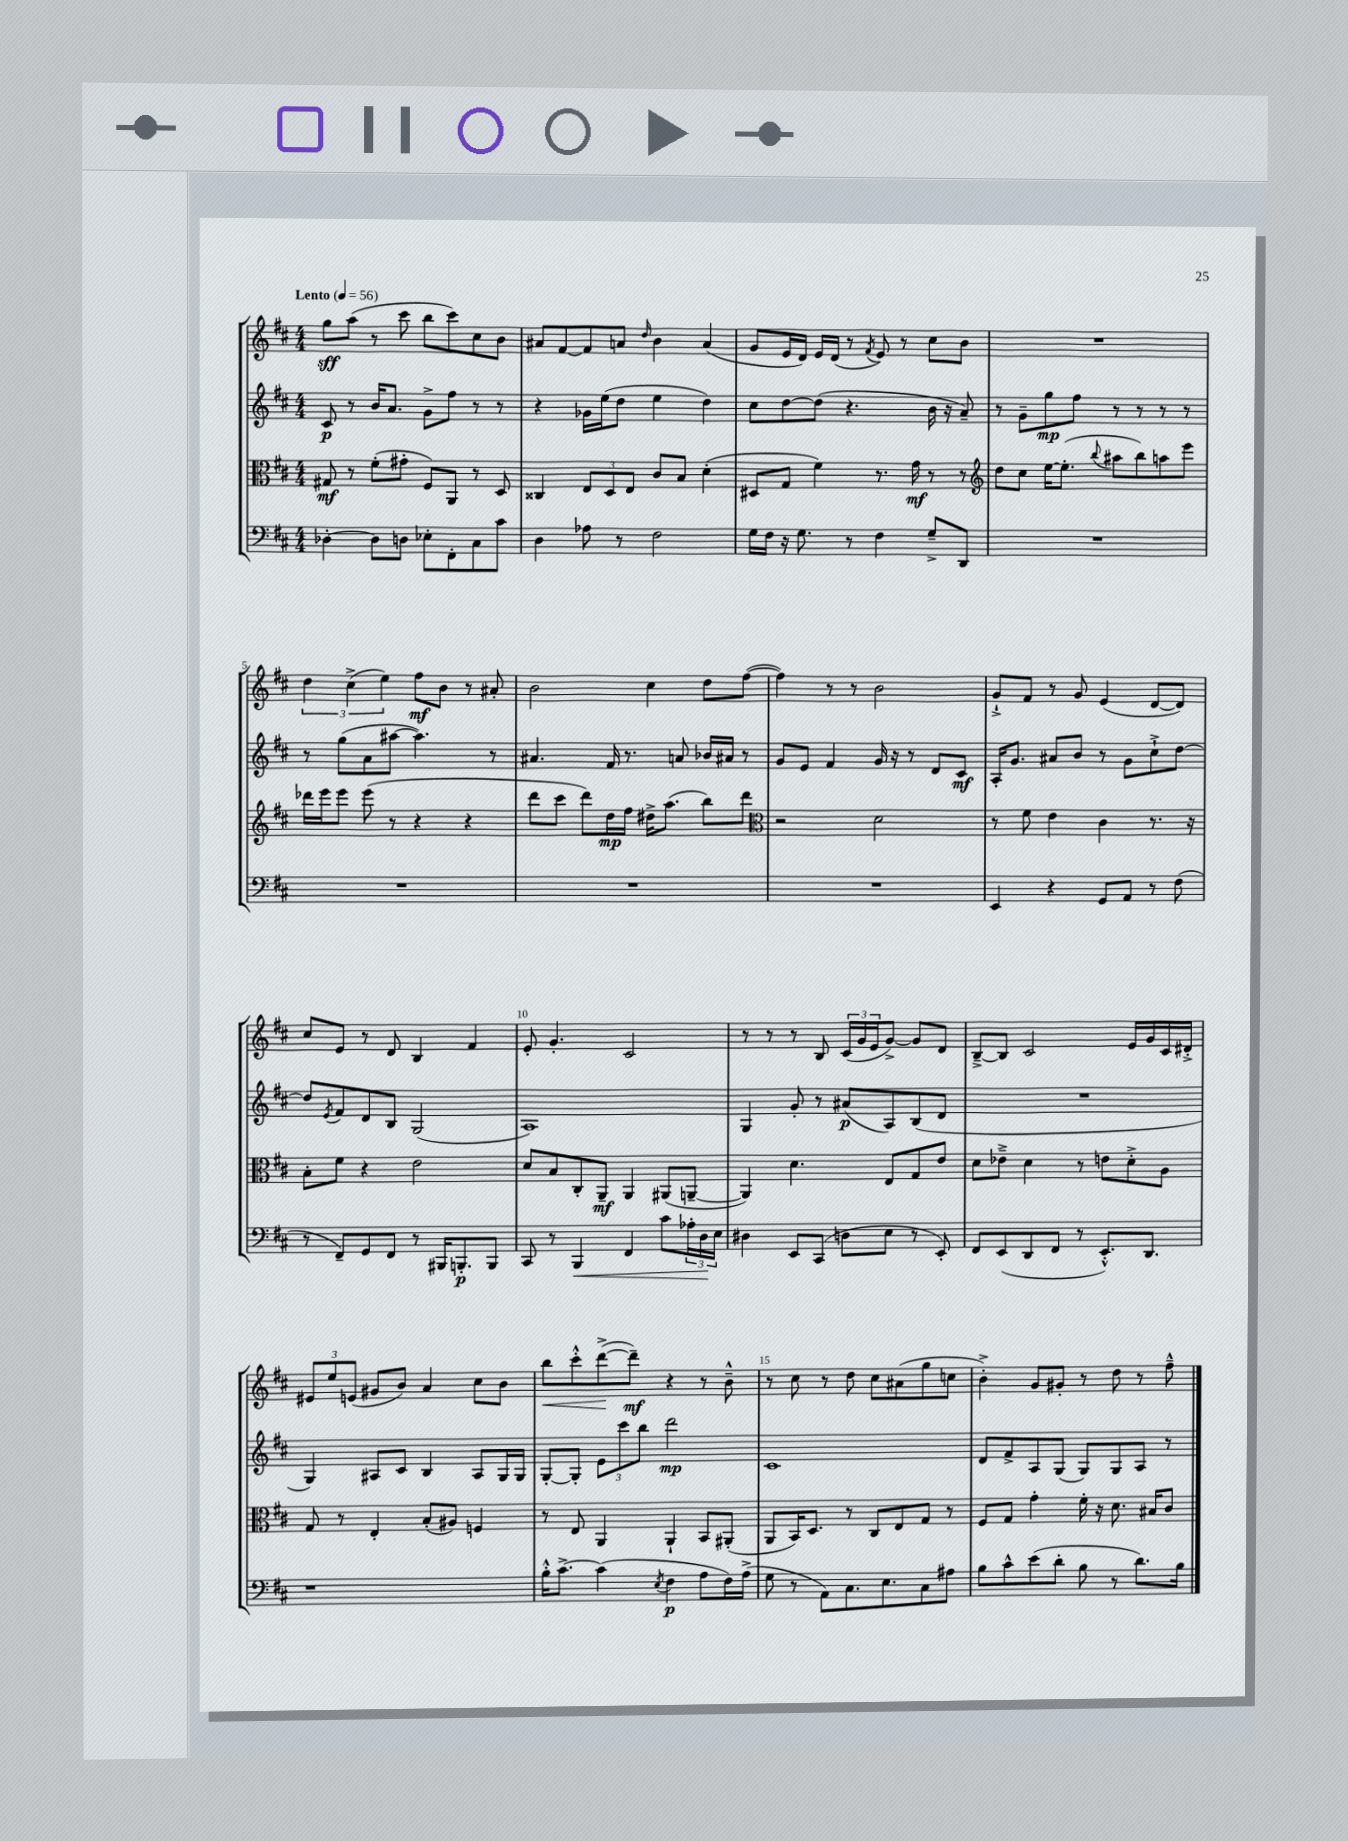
<<
\new StaffGroup <<
\new Staff = "s0" {
    \clef treble \key d \major \numericTimeSignature \time 4/4 \tempo "Lento" 4 = 56
    g''8\sff a''8( r8 cis'''8 b''8 cis'''8) cis''8 b'8 |
    ais'8 fis'8~ fis'8 a'8 \grace { d''16 } b'4 a'4( |
    g'8 e'16 d'16) e'16 d'16( r8 \acciaccatura { fis'8 } e'8) r8 cis''8 b'8 |
    R1 |
    \tuplet 3/2 { d''4 cis''4->( e''4) } fis''8\mf b'8 r8 ais'8-. |
    b'2 cis''4 d''8 fis''8~( |
    fis''4) r8 r8 b'2 |
    g'8-!-> fis'8 r8 g'8 e'4( d'8~ d'8) |
    cis''8 e'8 r8 d'8 b4 fis'4 |
    e'8-. g'4.-. cis'2 |
    r8 r8 r8 b8 \tuplet 3/2 { cis'16( g'16 e'16 } g'8~->) g'8 d'8 |
    b8~---> b8 cis'2 e'16 g'16 cis'16 dis'16-.-> |
    \tuplet 3/2 { eis'8 e''8 e'8( } gis'8 b'8) a'4 cis''8 b'8 |
    b''8\< cis'''8-.-^ d'''8~->\!( d'''8--\mf) r4 r8 b'8---^ |
    r8 cis''8 r8 d''8 cis''8 ais'8( g''8 c''8 |
    b'4-.->) g'8 gis'8-. r8 d''8 r8 fis''8---^ \bar "|." |
}
\new Staff = "s1" {
    \clef treble \key d \major \numericTimeSignature \time 4/4
    cis'8\p r8 b'16 a'8. g'8-> fis''8 r8 r8 |
    r4 ges'16 e''16( d''8 e''4 d''4) |
    cis''8 d''8~ d''8( r4. b'16 r16 a'8--) |
    r8 g'8-- g''8\mp fis''8 r8 r8 r8 r8 |
    r8 g''8( a'8 ais''8~ ais''4.) r8 |
    ais'4. fis'16 r8. a'8 bes'16 ais'16 r8 |
    g'8 e'8 fis'4 g'16 r16 r8 d'8 cis'8\mf |
    a16-. g'8. ais'8 b'8 r8 g'8 cis''8-!-> d''8~ |
    d''8 \acciaccatura { e'8 } fis'8 d'8 b8 g2( |
    a1) |
    g4 g'8-. r8 ais'8\p( a8) b8( d'8 |
    R1 |
    g4) ais8 cis'8 b4 ais8 g16 g16 |
    g8~-. g8-. \tuplet 3/2 { e'8 cis'''8 b''8 } d'''2\mp |
    cis'1 |
    d'8 fis'8-> a8 g8( g8) g8 a8 r8 \bar "|." |
}
\new Staff = "s2" {
    \clef alto \key d \major \numericTimeSignature \time 4/4
    gis8\mf r8 fis'8-.( gis'8-. fis8) a,8 r8 d8 |
    cisis4 \tuplet 3/2 { e8 d8 e8 } cis'8 b8 d'4-.( |
    dis8 g8 fis'4) r8. g'16\mf r8 r8 |
    \clef treble d''8 cis''8 e''16~ e''8.-.( \appoggiatura { b''8 } ais''8 b''8) a''8 e'''8 |
    des'''16 e'''16 e'''8 e'''8( r8 r4 r4 |
    d'''8 cis'''8 d'''8) d''16\mp fis''16 dis''16-> a''8.( b''8) d'''8 |
    \clef alto r2 d'2 |
    r8 fis'8 e'4 cis'4 r8. r16 |
    b8-. fis'8 r4 e'2 |
    d'8 b8 cis8-. a,8--\mf a,4 ais,8( a,8~-- |
    a,4) d'4. e8 g8 e'8 |
    d'8 ees'8---> d'4 r8 e'8 d'8-.-> a8 |
    g8 r8 e4-. b8-.( ais8) f4 |
    r8 e8 a,4 a,4-! b,8 ais,8-.( |
    a,8 b,16) d8. r8 cis8 e8 g8 r8 |
    fis8 g8 g'4-. fis'16-. r16 d'8. bis16 cis'8 \bar "|." |
}
\new Staff = "s3" {
    \clef bass \key d \major \numericTimeSignature \time 4/4
    des4~-. des8 d8 ees8-. fis,8-. cis8 cis'8 |
    d4 aes8 r8 fis2 |
    g16 fis16 r16 g8. r8 fis4 g8---> d,8 |
    R1 |
    R1 |
    R1 |
    R1 |
    e,4 r4 g,8 a,8 r8 fis8( |
    r8 fis,8--) g,8 fis,8 r8 bis,,16 b,,8.-.\p b,,8 |
    cis,8 r8 b,,4\< fis,4 cis'8 \tuplet 3/2 { aes16-. d16\! e16 } |
    dis4 e,8 cis,8( d8 e8 r8 e,8-.) |
    fis,8 e,8( d,8 fis,8 r8 e,8.-.-^) d,8. |
    r1 |
    b16-.-^ cis'8.~-> cis'4( \acciaccatura { e8 } fis4\p a8 fis16) a16->( |
    g8 r8 a,8) cis8. e8. cis8 ais8 |
    b8 cis'8-^ e'8( d'8-. b8 r8 d'8.) b16 \bar "|." |
}
>>
>>
\layout { \context { \Score \override BarNumber.break-visibility = ##(#f #t #t) barNumberVisibility = #(every-nth-bar-number-visible 5) } }
